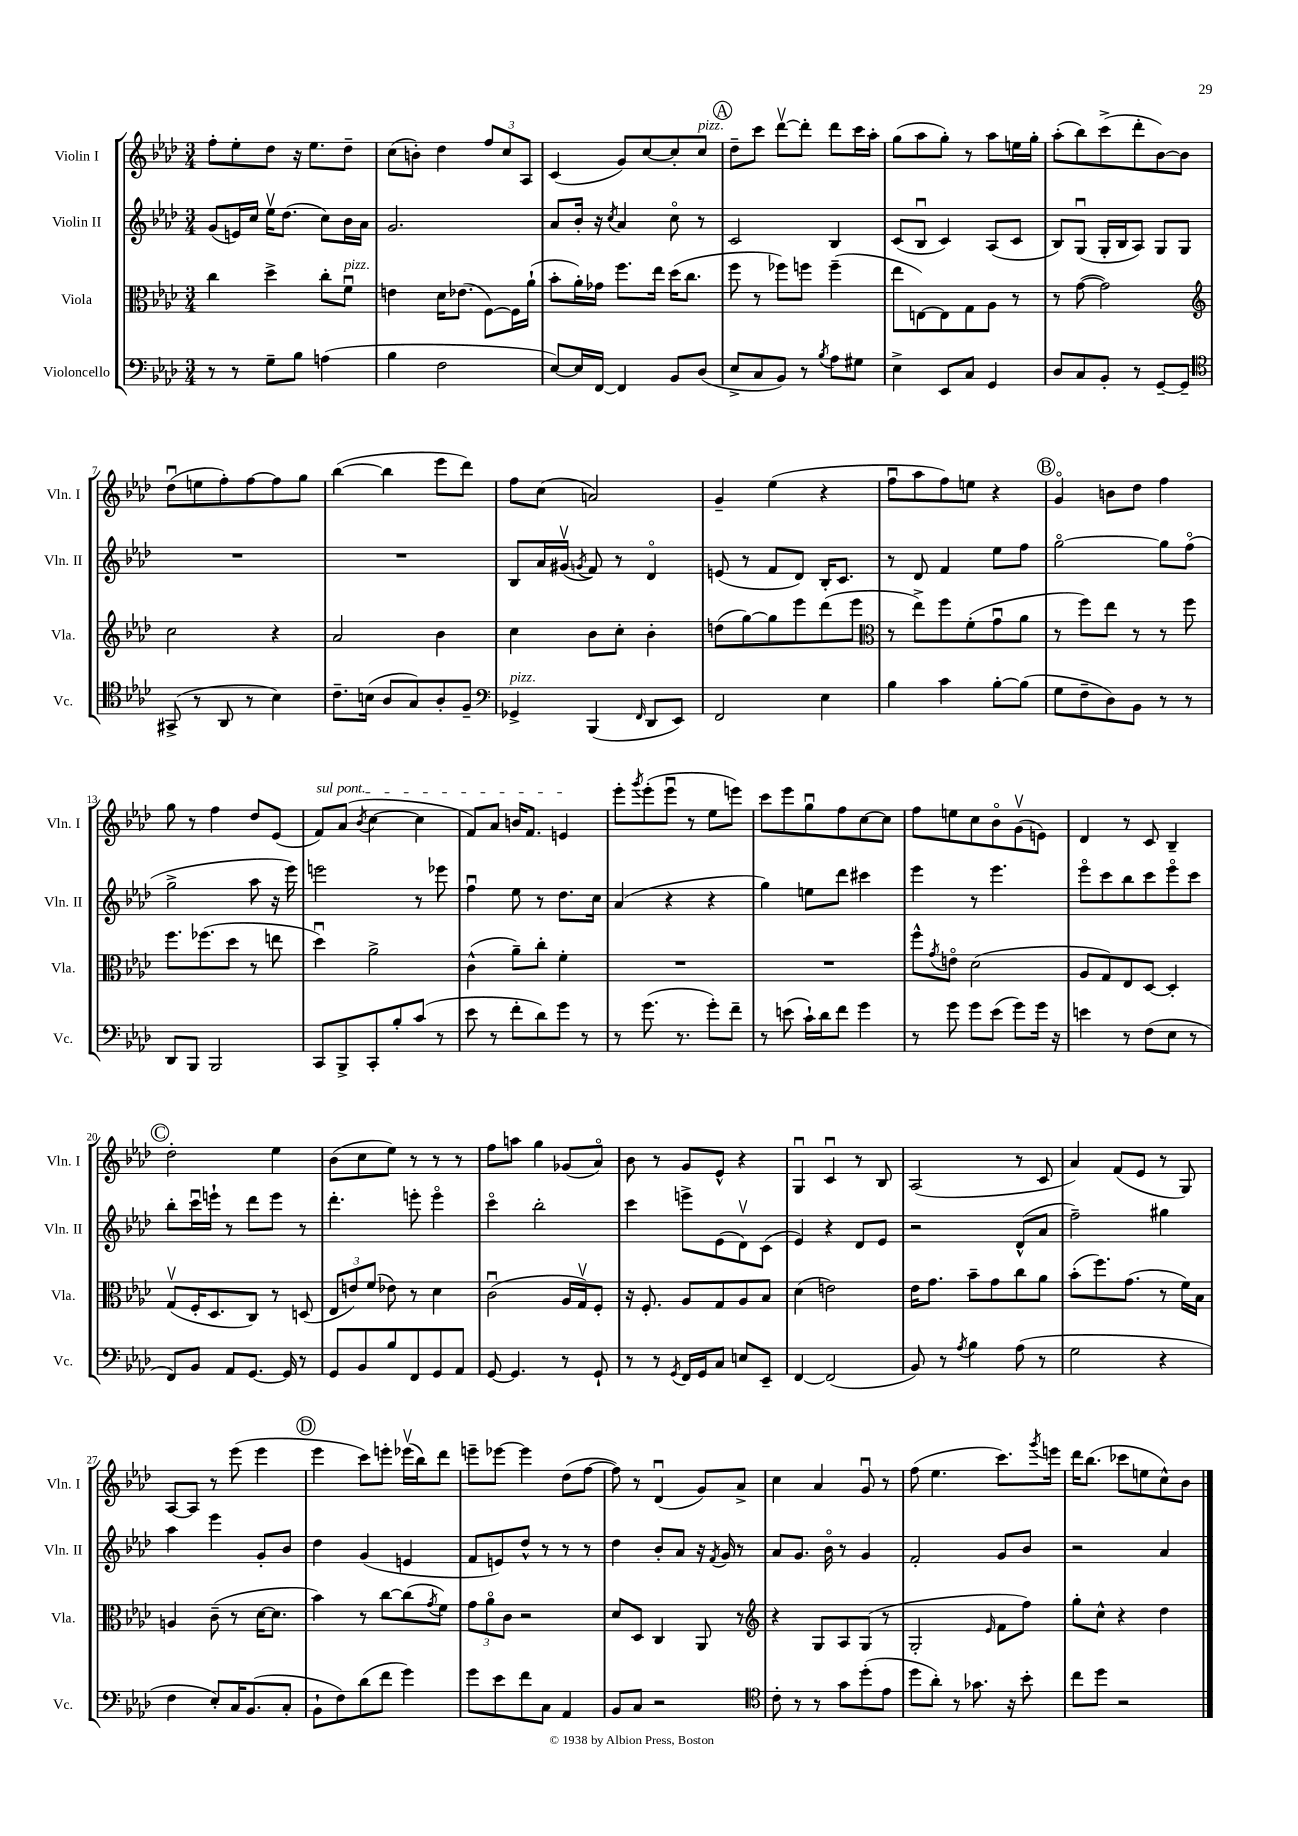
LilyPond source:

<<
\new StaffGroup <<
\new Staff = "s0" \with { instrumentName = "Violin I" shortInstrumentName = "Vln. I" } {
    \clef treble \key aes \major \numericTimeSignature \time 3/4
    f''8-. ees''8-. des''8 r16 ees''8. des''8-- |
    c''8( b'8-.) des''4 \tuplet 3/2 { f''8 c''8 aes8 } |
    c'4( g'8) c''8~ c''8-. c''8^\markup { \italic "pizz." } |
    \mark \markup { \circle "A" } des''8-- c'''8 des'''8~\upbow des'''8-. des'''8 c'''16 aes''16-. |
    g''8( aes''8 g''8-.) r8 aes''8 e''16 g''16-. |
    aes''8-.( bes''8) c'''8->( des'''8-. bes'8~) bes'8 |
    des''8\downbow( e''8 f''8-.) f''8~ f''8 g''8 |
    bes''4~( bes''4 ees'''8 des'''8) |
    f''8 c''8( a'2) |
    g'4-- ees''4( r4 |
    f''8\downbow aes''8 f''8) e''8 r4 |
    \mark \markup { \circle "B" } g'4\flageolet b'8 des''8 f''4 |
    g''8 r8 f''4 des''8 ees'8( |
    \once \override TextSpanner.bound-details.left.text = \markup { \italic "sul pont." } f'8\startTextSpan) aes'8( \acciaccatura { bes'8 } c''4~ c''4 |
    f'8) aes'8 b'16 f'8. e'4\stopTextSpan |
    ees'''8-. \acciaccatura { g'''8 } ees'''8-.( ees'''8\downbow r8 ees''8 e'''8) |
    c'''8 ees'''8 g''8\downbow f''8 c''8~ c''8 |
    f''8 e''8 c''8 bes'8\flageolet g'8\upbow( e'8) |
    des'4 r8 c'8 bes4-- |
    \mark \markup { \circle "C" } des''2-. ees''4 |
    bes'8( c''8 ees''8) r8 r8 r8 |
    f''8 a''8 g''4 ges'8( aes'8\flageolet) |
    bes'8 r8 g'8 ees'8-^ r4 |
    g4\downbow c'4\downbow r8 bes8 |
    aes2( r8 c'8 |
    aes'4) f'8( ees'8 r8 g8) |
    aes8~ aes8 r8 ees'''8( ees'''4 |
    \mark \markup { \circle "D" } ees'''4 c'''8) e'''8-. ees'''16\upbow( bes''16) des'''8 |
    e'''8-- ees'''8~ ees'''4 des''8( f''8~ |
    f''8) r8 des'4\downbow( g'8) aes'8-> |
    c''4 aes'4 g'8\downbow r8 |
    f''8( ees''4. c'''8.) \acciaccatura { g'''8 } e'''16 |
    des'''16 bes''8.( ces'''8 e''8 c''8-^) bes'8 \bar "|." |
}
\new Staff = "s1" \with { instrumentName = "Violin II" shortInstrumentName = "Vln. II" } {
    \clef treble \key aes \major \numericTimeSignature \time 3/4
    g'8( e'16) c''16 ees''16\upbow des''8.( c''8) bes'16 aes'16 |
    g'2. |
    aes'8 bes'16-. r16 \acciaccatura { c''8 } aes'4 c''8\flageolet r8 |
    \mark \markup { \circle "A" } c'2 bes4 |
    c'8( bes8\downbow c'4) aes8( c'8 |
    bes8) g8\downbow( g16-. bes16 aes8) g8 g8 |
    R2. |
    R2. |
    bes8 aes'16 gis'16\upbow( \acciaccatura { g'8 } f'8) r8 des'4\flageolet |
    e'8( r8 f'8 des'8) bes16-. c'8. |
    r8 des'8 f'4 ees''8 f''8 |
    \mark \markup { \circle "B" } g''2~\flageolet g''8 f''8\flageolet( |
    g''2-> aes''8 r16 ees'''16) |
    e'''2 r8 ees'''8 |
    f''4\downbow ees''8 r8 des''8. c''16 |
    aes'4( r4 r4 |
    g''4) e''8 des'''8 cis'''4 |
    ees'''4 r8 ees'''4. |
    ees'''8\flageolet c'''8 bes''8 c'''8 ees'''8\flageolet c'''8 |
    \mark \markup { \circle "C" } bes''8-. c'''16\downbow e'''16-! r8 des'''8 e'''8 r8 |
    des'''4.-. e'''8-. e'''4\flageolet |
    c'''4\flageolet bes''2-. |
    c'''4 e'''8-> ees'8( des'8\upbow) c'8( |
    ees'4) r4 des'8 ees'8 |
    r2 des'8-^( aes'8 |
    f''2--) gis''4 |
    aes''4 ees'''4 g'8-. bes'8 |
    \mark \markup { \circle "D" } des''4 g'4( e'4 |
    f'8 e'8) des''8-^ r8 r8 r8 |
    des''4 bes'8-. aes'8 r16 \acciaccatura { f'8 } g'16 r8 |
    aes'8 g'8. bes'16\flageolet r8 g'4 |
    f'2-. g'8 bes'8 |
    r2 aes'4 \bar "|." |
}
\new Staff = "s2" \with { instrumentName = "Viola" shortInstrumentName = "Vla." } {
    \clef alto \key aes \major \numericTimeSignature \time 3/4
    c''4 des''4-> c''8-. f'8\downbow^\markup { \italic "pizz." } |
    e'4 des'16 ees'8.( f8~) f16 aes'16-!( |
    bes'8-. aes'16-.) ges'16 f''8. ees''16 des''16( c''8. |
    \mark \markup { \circle "A" } f''8 r8 fes''8) f''8 f''4--( |
    ees''8 e8~) e8 g8 aes8 r8 |
    r8 g'8~( g'2) |
    \clef treble c''2 r4 |
    aes'2 bes'4 |
    c''4 bes'8 c''8-. bes'4-. |
    d''8( g''8~) g''8 ees'''8 des'''8( ees'''8 |
    \clef alto r8 ees''8->) f''8 f'8-.( g'8\downbow aes'8 |
    \mark \markup { \circle "B" } r8 f''8) ees''8 r8 r8 f''8 |
    f''8. fes''8.( des''8 r8 e''8 |
    des''4\downbow) aes'2-> |
    c'4-^( aes'8--) c''8-. f'4-. |
    R2. |
    R2. |
    f''8-^ \acciaccatura { g'8 } e'8\flageolet des'2( |
    aes8 g8) ees8 des8~ des4-. |
    \mark \markup { \circle "C" } g8\upbow( f16-. des8. c8) r8 d8( |
    \tuplet 3/2 { ees8 e'8) f'8( } ees'8) r8 des'4 |
    c'2\downbow( aes16 g16\upbow) f8-. |
    r16 f8.-. aes8 g8 aes8 bes8 |
    des'4( e'2) |
    ees'16 g'8. bes'8-- g'8 c''8 aes'8 |
    bes'8-.( f''8.) g'8.( r8 f'16) bes16 |
    a4 c'8--( r8 des'16~ des'8. |
    \mark \markup { \circle "D" } bes'4) r8 c''8~ c''8( \acciaccatura { g'8 } f'8) |
    \tuplet 3/2 { g'8 aes'8\flageolet c'8 } r2 |
    des'8 des8 c4 aes,8 r8 |
    \clef treble r4 g8 aes8 g8( r8 |
    g2-. \grace { ees'16 } f'8 f''8) |
    g''8-. c''8-^ r4 des''4 \bar "|." |
}
\new Staff = "s3" \with { instrumentName = "Violoncello" shortInstrumentName = "Vc." } {
    \clef bass \key aes \major \numericTimeSignature \time 3/4
    r8 r8 g8-- bes8 a4( |
    bes4 f2 |
    ees8~) ees16 f,16~ f,4 bes,8 des8( |
    \mark \markup { \circle "A" } ees8-> c8 bes,8) r8 \acciaccatura { bes8 } aes8 gis8 |
    ees4-> ees,8 c8 g,4 |
    des8 c8 bes,8-. r8 g,8~-- g,8-- |
    \clef tenor gis,8->( r8 aes,8 r8 bes4) |
    c'8.-- b16( aes8 g8) aes8-. f8-- |
    \clef bass ges,4->^\markup { \italic "pizz." } bes,,4( \grace { f,16 } des,8 ees,8) |
    f,2 ees4 |
    bes4 c'4 bes8~-. bes8( |
    \mark \markup { \circle "B" } g8 f8-- des8) bes,8 r8 r8 |
    des,8 bes,,8 bes,,2 |
    c,8 bes,,8-> c,8-. bes8-. c'8( r8 |
    ees'8 r8 f'8-. des'8) g'8 r8 |
    r8 g'8.( r8. g'8-.) f'8-- |
    r8 e'8( c'16-!) des'16 f'8 g'4 |
    r8 g'8 g'8 ees'8( g'8) g'16 r16 |
    e'4 r8 f8( ees8 r8 |
    \mark \markup { \circle "C" } f,8) bes,8 aes,8 g,8.~ g,16 r8 |
    g,8 bes,8 bes8 f,8 g,8 aes,8 |
    g,8~ g,4. r8 g,8-! |
    r8 r8 \acciaccatura { g,8 } f,16 g,16 c8 e8 ees,8-- |
    f,4~ f,2( |
    bes,8) r8 \acciaccatura { aes8 } bes4 aes8( r8 |
    g2 r4 |
    f4 ees8-.) c16 bes,8.( c8-. |
    \mark \markup { \circle "D" } bes,8-! f8) des'8( f'8 g'4) |
    g'8 ees'8 f'8 c8 aes,4 |
    bes,8 c8 r2 |
    \clef tenor c'8-. r8 r8 g'8 des''8-.( ees'8 |
    des''8 aes'8-.) r8 ges'8. r16 bes'8-. |
    c''8 des''8 r2 \bar "|." |
}
>>
>>
